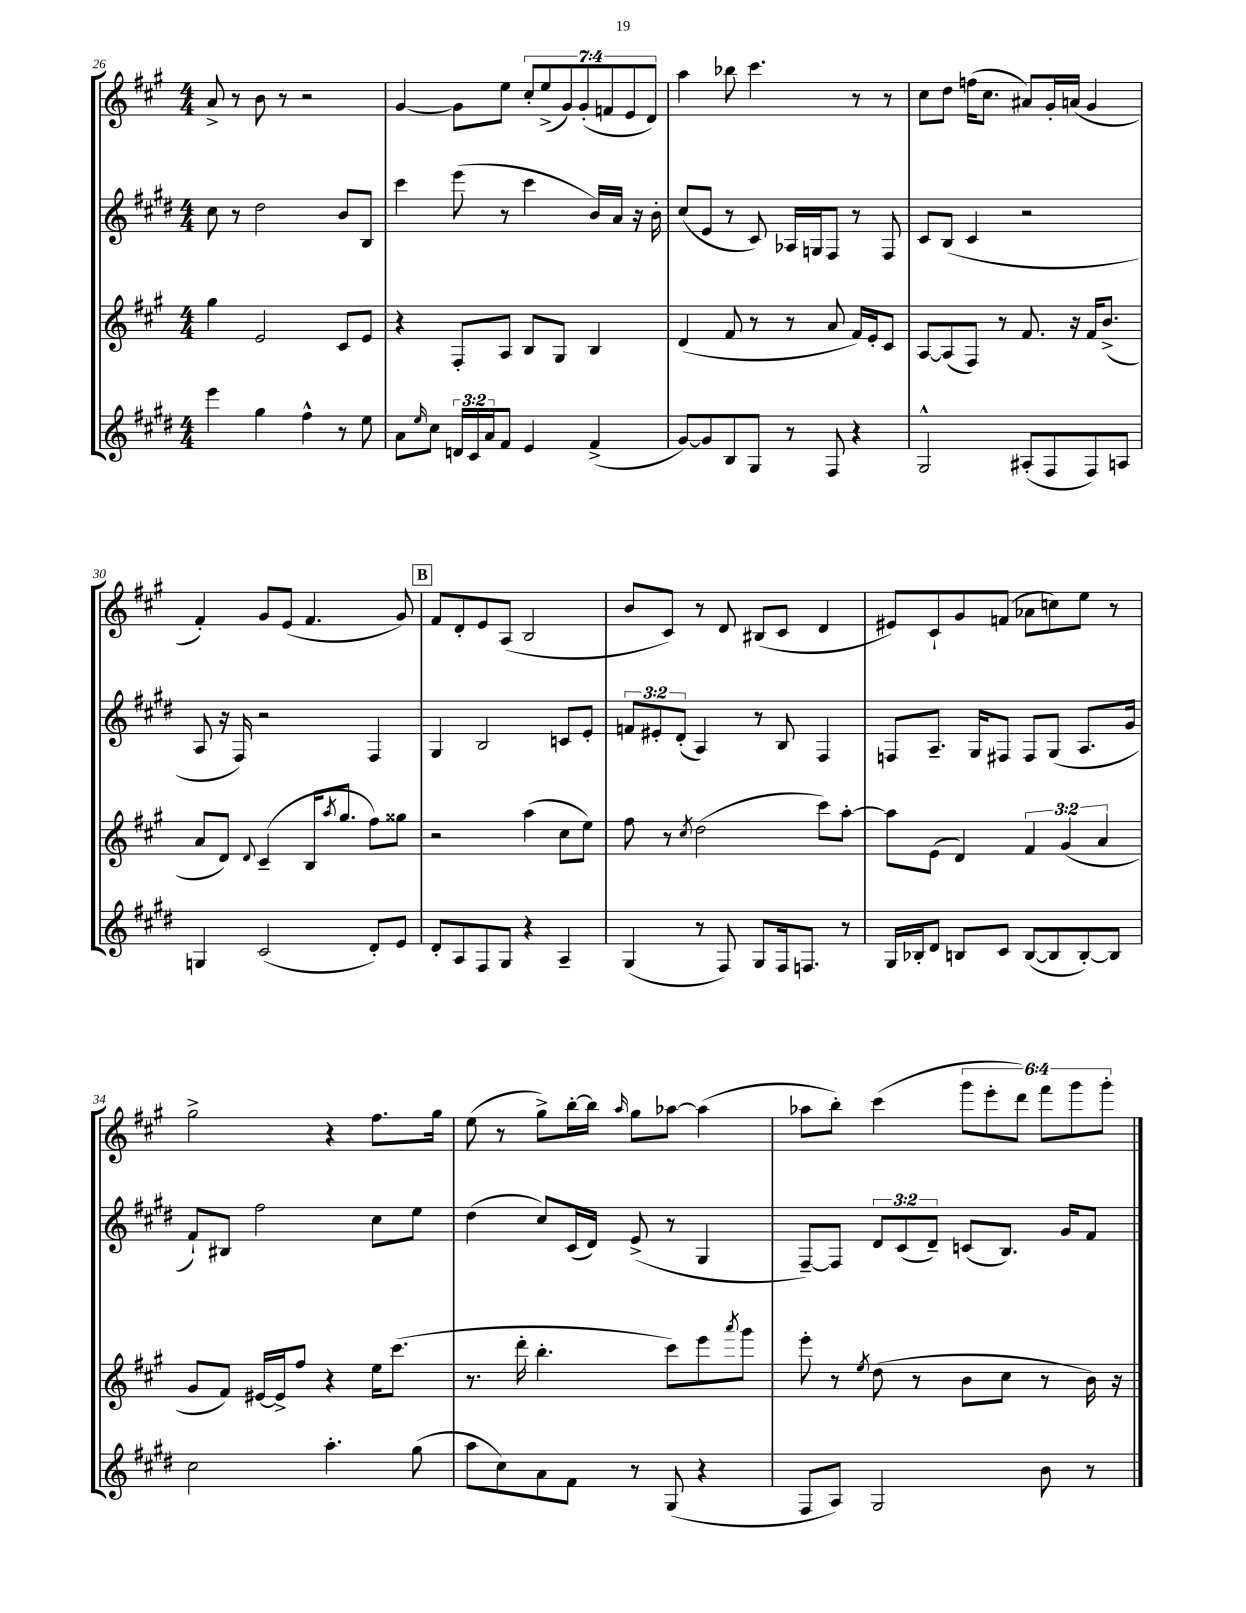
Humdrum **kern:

**kern	**kern	**kern	**kern
*staff4	*staff3	*staff2	*staff1
*clefG2	*clefG2	*clefG2	*clefG2
*k[f#c#g#d#]	*k[f#c#g#]	*k[f#c#g#d#]	*k[f#c#g#]
*M4/4	*M4/4	*M4/4	*M4/4
4eee\	4gg#\	8cc#\	8a^/
.	.	8r	8r
4gg#\	2e/	2dd#\	8b\
.	.	.	8r
4ff#^^\	.	.	2r
8r	8c#/L	8b/L	.
8ee\	8e/J	8B/J	.
=	=	=	=
8a\L	4r	4ccc#\	[4g#/
16qqee/	.	.	.
8cc#\J	.	.	.
24d/LL	8F#'/L	(8eee\	8g#\]L
24c#/	.	.	.
24a/J	.	.	.
8f#/J	8A/J	8r	8ee\J
4e/	8B/L	4ccc#\	14cc#'/L
.	.	.	(14ee^/
.	8G#/J	.	.
.	.	.	14g#/)
.	.	.	(14g#'/
(4f#^/	4B/	16b/LL)	.
.	.	.	14f/
.	.	16a/JJ	.
.	.	.	14e/
.	.	16r	.
.	.	.	14d/J)
.	.	16b'\	.
=	=	=	=
[8g#/L)	(4d/	(8cc#/L	4aa\
8g#/]	.	8e/J	.
8B/	8f#/	8r	8bb-\
8G#/J	8r	8c#/)	4.ccc#\
8r	8r	16A-/LL	.
.	.	16G/J	.
8F#/	8a/	8F#/J	.
4r	16f#/LL)	8r	8r
.	16e'/J	.	.
.	8c#/J	8F#/	8r
=	=	=	=
2G#^^/	[8A/L	8c#/L	8cc#\L
.	(8A/]	(8B/J	8dd\J
.	8F#/J)	4c#/	(16ff\LK
.	.	.	8.cc#\J
.	8r	.	.
(8A#'/L	8.f#/	2r	8a#/L)
8F#/	.	.	16g#'/L
.	16r	.	(16a/JJ
8F#/)	16f#/LK	.	4g#/
.	(8.b^/J	.	.
8A/J	.	.	.
=	=	=	=
4G/	8a/L	8A/	4f#'/)
.	8d/J)	16r	.
.	.	16F#/)	.
.	8qqd/	.	.
(2c#/	(4c#~/	2r	8g#/L
.	.	.	(8e/J
.	16B/LK	.	4.f#/
.	8qaa/	.	.
.	8.gg#/J	.	.
8d#'/L)	8ff#\L)	4F#/	.
8e/J	8gg##\J	.	8g#/)
=	=	=	=
8d#'/L	2r	4G#/	8f#/L
8A/	.	.	8d'/
8F#/	.	2B/	8e/
8G#/J	.	.	(8A/J
4r	(4aa\	.	2B/
4A~/	8cc#\L	8c/L	.
.	8ee\J)	8e'/J	.
=	=	=	=
(4G#/	8ff#\	12f/L	8b/L
.	.	12e#'/	.
.	8r	.	8c#/J)
.	.	(12d#'/J	.
.	8qcc#/	.	.
8r	(2dd\	4A/)	8r
8F#/)	.	.	8d/
8G#/L	.	8r	(8B#/L
16F#/k	.	8B/	8c#/J
8.F/J	.	.	.
.	8ccc#\L)	4F#/	4d/
8r	[8aa'\J	.	.
=	=	=	=
16G#/LL	8aa\]L	8F/L	8e#/L)
16B-'/J	.	.	.
8d#/J	(8e\J	8.A~/J	8c#`/
8B/L	4d/)	.	8g#/
.	.	16G#/LK	.
8c#/J	.	8F#/J	(8f/J
([8B/L	6f#/	8F#/L	8a-\L
8B/]	.	(8G#/J	8cc\)
.	(6g#/	.	.
[8B'/)	.	8.A/L	8ee\J
.	6a/	.	.
8B/]J	.	.	8r
.	.	16g#/Jk	.
=	=	=	=
2cc#\	8g#/L	8f#`/L)	2gg#^\
.	8f#/J)	8B#/J	.
.	[16e#/LL	2ff#\	.
.	16e#^/]J	.	.
.	8ff#/J	.	.
4.aa'\	4r	.	4r
.	16ee\LK	8cc#\L	8.ff#\L
.	(8.ccc#\J	.	.
(8gg#\	.	8ee\J	.
.	.	.	16gg#\Jk
=	=	=	=
8aa\L	8.r	(4dd#\	(8ee\
8cc#\)	.	.	8r
.	16ddd'\	.	.
8a\	4.bb'\	8cc#/L)	8gg#^\L)
8f#\J	.	(16c#/L	[16bb'\L
.	.	16d#/JJ)	16bb\]JJ
.	.	.	16qqaa/
8r	.	(8e^/	8gg#\L
(8G#/	8ccc#\L)	8r	[8aa-\J
4r	8eee\	4G#/	(4aa-\]
.	8qaaa/	.	.
.	8ggg#\J	.	.
=	=	=	=
8F#/L	8eee'\	[8F#~/L)	8aa-\L
8A/J)	8r	8F#/]J	8bb'\J)
.	8qee/	.	.
2G#/	(8dd\	12d#/L	(4ccc#\
.	.	(12c#/	.
.	8r	.	.
.	.	12d#~/J)	.
.	8b\L	(8c/L	12ggg#\L
.	.	.	12eee'\
.	8cc#\J	8.B/J)	.
.	.	.	12ddd\J)
8b\	8r	.	12fff#\L
.	.	16g#/LK	.
.	.	.	12ggg#\
8r	16b\)	8f#/J	.
.	.	.	12ggg#'\J
.	16r	.	.
==	==	==	==
*-	*-	*-	*-
